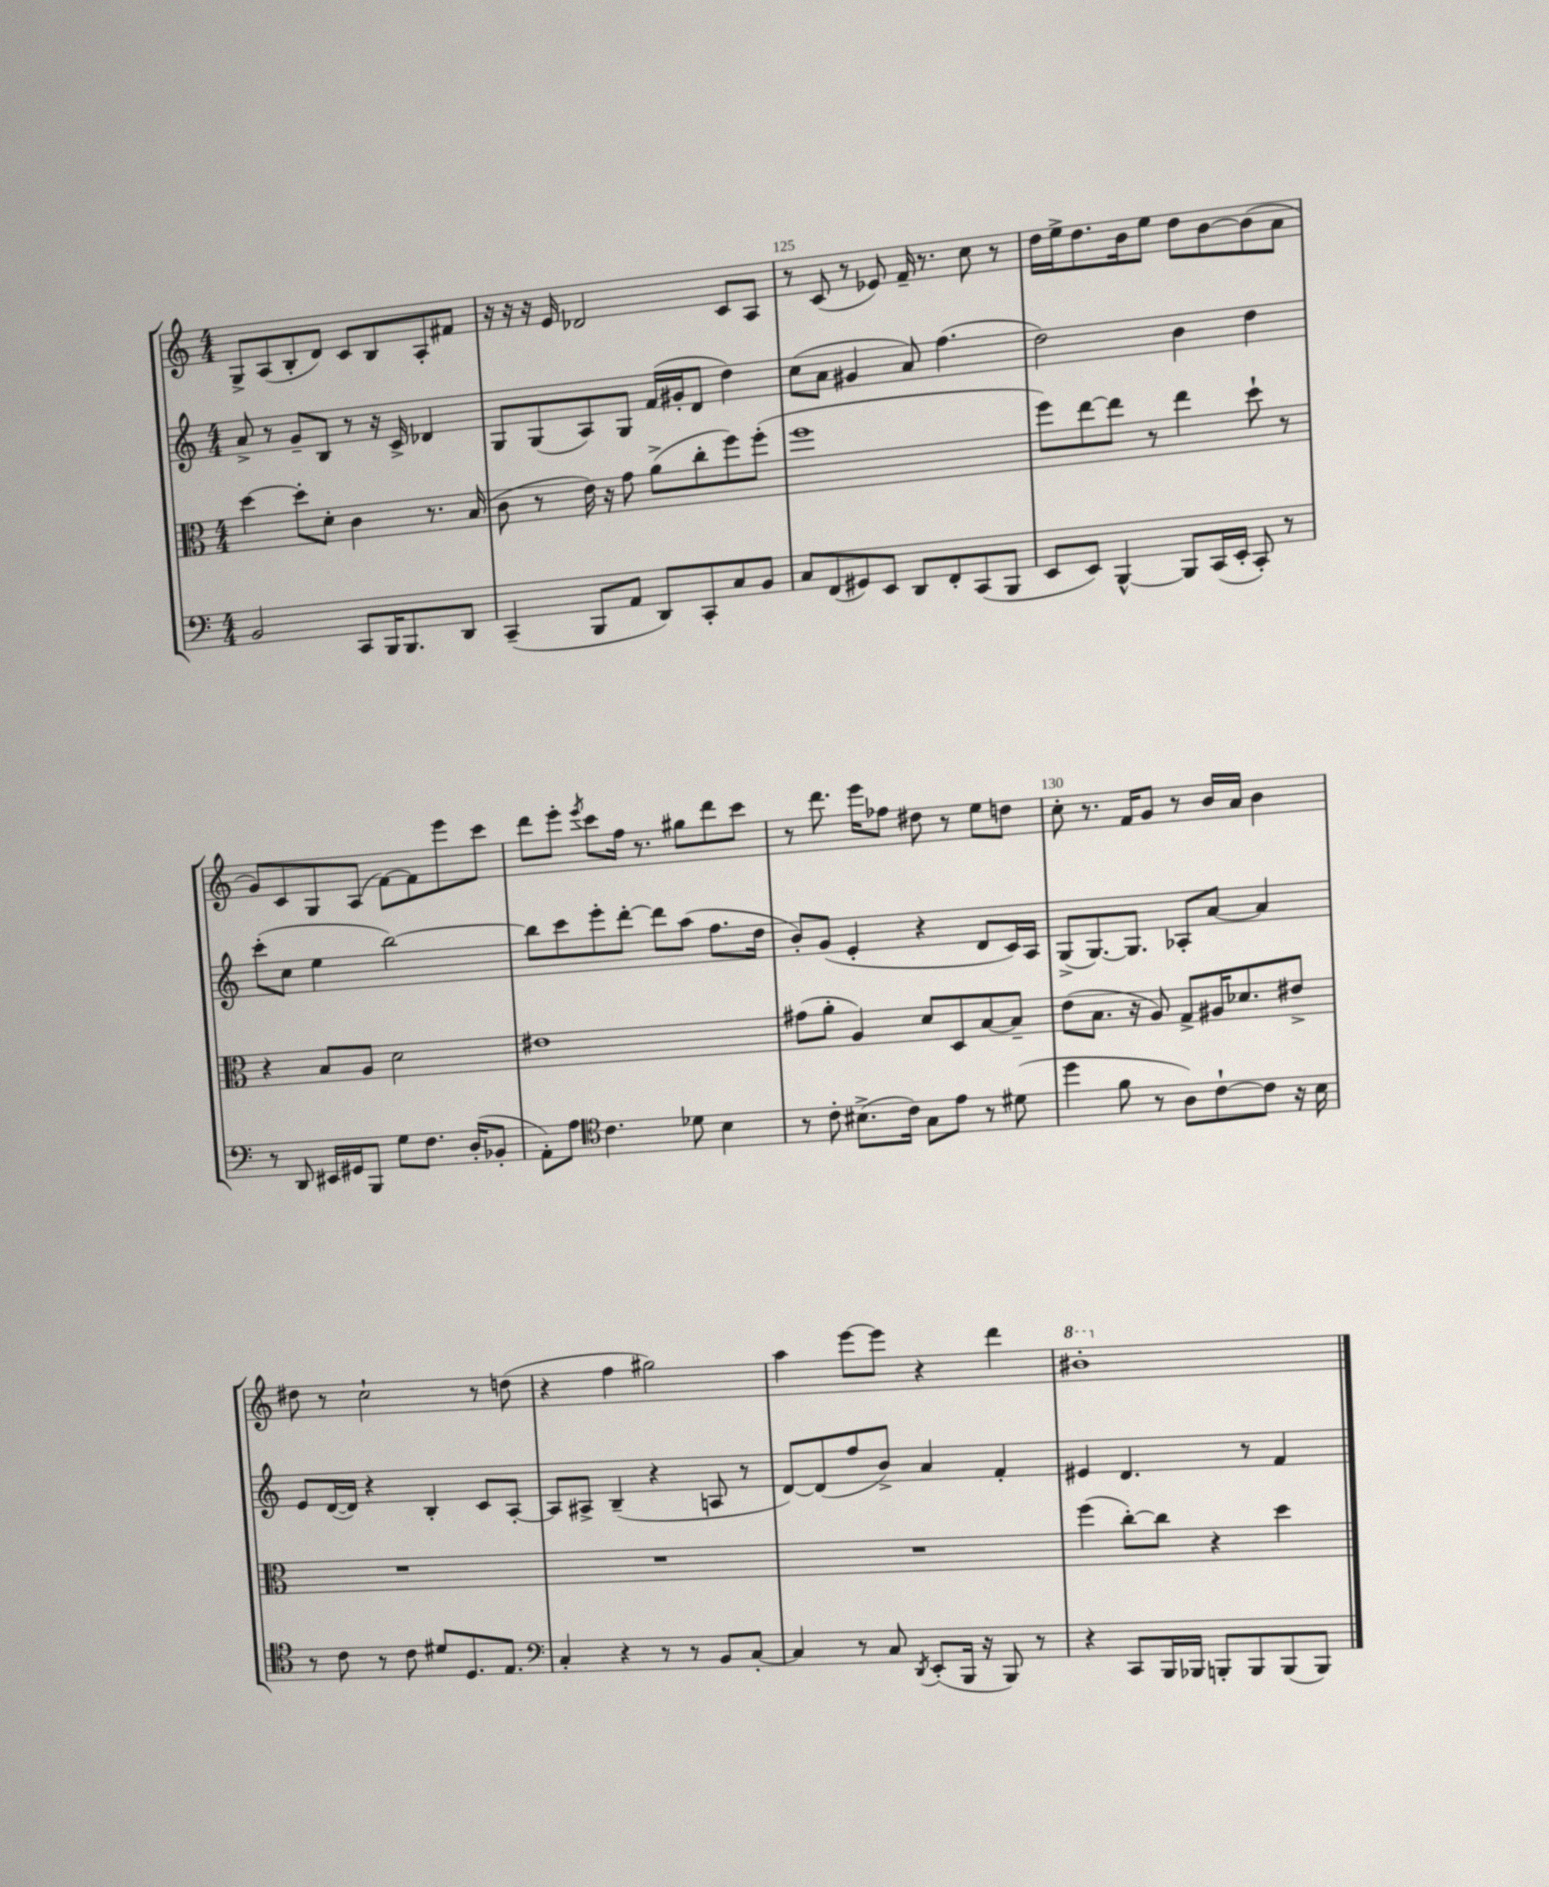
<<
\new StaffGroup <<
\new Staff = "s0" {
    \clef treble \key c \major \numericTimeSignature \time 4/4
    g8-> a8( b8-. d'8) c'8 b8 a8-. fis'8 |
    r16 r16 r16 e'16 des'2 c'8 a8 |
    r8 c'8( r8 ees'8) f'16-- r8. c''8 r8 |
    d''16 e''16-> d''8. b'16 e''8 d''8 b'8~ b'8( a'8 |
    g'8) c'8 g8 a8( f'8~) f'8 e'''8 c'''8 |
    d'''8 e'''8-. \acciaccatura { e'''8 } c'''8 f''16 r8. gis''8 d'''8 c'''8 |
    r8 d'''8. e'''16 fes''8 dis''8 r8 e''8 d''8 |
    c''8-. r8. f'16 g'8 r8 b'16 a'16 b'4 |
    dis''8 r8 c''2-! r8 d''8( |
    r4 f''4 gis''2) |
    a''4 e'''8~ e'''8 r4 d'''4 |
    \ottava #1 bis''1-. \ottava #0 \bar "|." |
}
\new Staff = "s1" {
    \clef treble \key c \major \numericTimeSignature \time 4/4
    a'8-> r8 g'8-- b8 r8 r16 c'16-> des'4 |
    g8 g8( a8) g8 f'16( gis'16-. d'8 d''4) |
    c''8( a'8 gis'4 a'8) f''4.( |
    d''2) b'4 d''4 |
    c'''8-.( c''8 e''4 b''2~) |
    b''8 c'''8 e'''8-. d'''8~-. d'''8 a''8( f''8. d''16 |
    b'8-.) g'8( e'4-. r4 d'8 c'16) a16 |
    g8->( g8.~) g8. aes8-. a'8~ a'4 |
    e'8 d'16~( d'16) r4 b4-. c'8 a8~-. |
    a8 ais8-> b4--( r4 a8 r8 |
    d'8~) d'8( f''8 b'8->) a'4 f'4-. |
    eis'4 d'4. r8 f'4 \bar "|." |
}
\new Staff = "s2" {
    \clef alto \key c \major \numericTimeSignature \time 4/4
    d''4~ d''8-. d'8-. c'4 r8. b16( |
    c'8 r8 e'16) r16 g'8 a'8->( c''8-. f''8) f''8-.( |
    f''1 |
    f''8) e''8~ e''8 r8 e''4 d''8-! r8 |
    r4 b8 a8 d'2 |
    eis'1 |
    gis'8( a'8-. a4) d'8 d8 b8~ b8-- |
    e'8( b8. r16 a8) g8-> ais16 des'8. eis'8-> |
    R1 |
    R1 |
    R1 |
    f''4( c''8~-.) c''8 r4 d''4 \bar "|." |
}
\new Staff = "s3" {
    \clef bass \key c \major \numericTimeSignature \time 4/4
    b,2 c,8 b,,16 b,,8. d,8 |
    c,4--( b,,8 a,8 d,8) c,8-. c8 b,8 |
    c8 f,8( gis,8) e,8 d,8 f,8-. c,8( b,,8 |
    e,8 e,8) b,,4~-^ b,,8 c,16( e,16-. c,8-.) r8 |
    r8 d,8 eis,16 gis,16 b,,8 g8 f8. d16-.( bes,8-. |
    a,8-.) a8 \clef tenor c'4. des'8 b4 |
    r8 c'8-. bis8.->( c'16) g8 e'8 r8 dis'8( |
    d''4 f'8 r8 a8) c'8~-! c'8 r16 b16 |
    r8 c'8 r8 c'8 dis'8 d8. e8. |
    \clef bass c4-. r4 r8 r8 b,8 c8~-. |
    c4 r8 c8 \acciaccatura { d,8 } e,8-.( b,,16 r16 b,,8) r8 |
    r4 c,8 b,,16 bes,,16 b,,8-. b,,8 b,,8( b,,8) \bar "|." |
}
>>
>>
\layout { \context { \Score currentBarNumber = #123 \override BarNumber.break-visibility = ##(#f #t #t) barNumberVisibility = #(every-nth-bar-number-visible 5) } }
